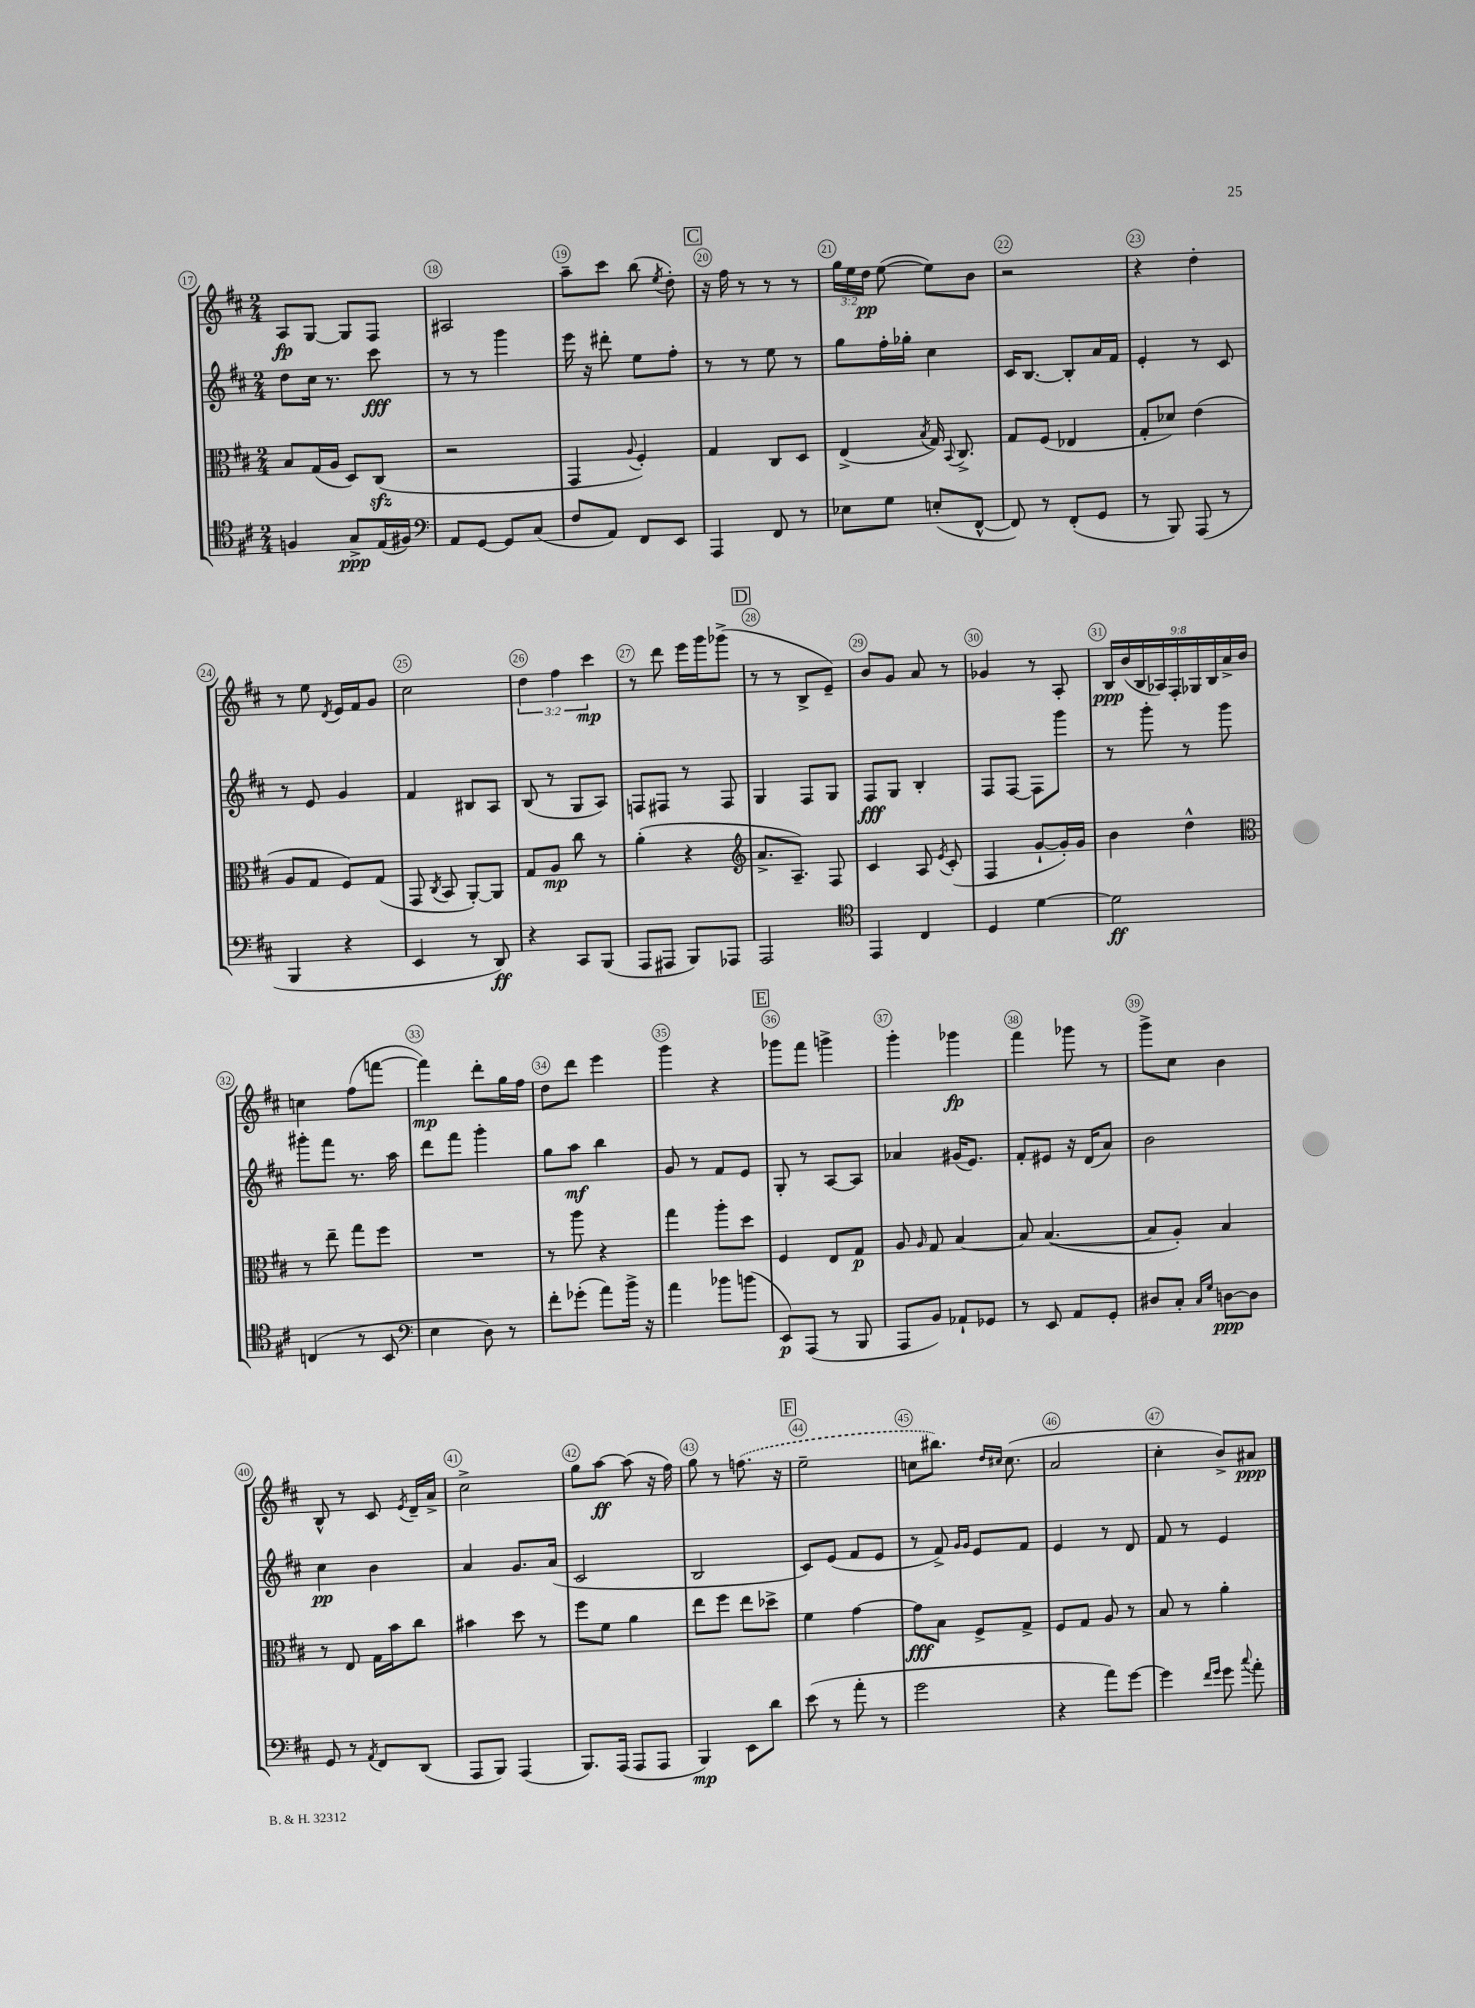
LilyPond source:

<<
\new StaffGroup <<
\new Staff = "s0" {
    \clef treble \key d \major \numericTimeSignature \time 2/4 \override Staff.TupletNumber.text = #tuplet-number::calc-fraction-text
    \autoBeamOff a8[\fp g8]~ g8[ fis8] |
    ais2 |
    a''8[-- cis'''8] b''8( \acciaccatura { e''8 } d''8-.) |
    \mark \markup { \box "C" } r16 fis''16 r8 r8 r8 |
    \tuplet 3/2 { g''16[ e''16 d''16]\pp } e''8~( e''8[) b'8] |
    r2 |
    r4 d''4-. |
    r8 e''8 \acciaccatura { d'8 } e'16[ fis'16 g'8] |
    cis''2 |
    \tuplet 3/2 { d''4 fis''4 cis'''4\mp } |
    r8 d'''8 e'''16[ g'''16 ges'''8]->( |
    \mark \markup { \box "D" } r8 r8 b8[-> e'8]--) |
    b'8[ g'8] a'8 r8 |
    ges'4 r8 a8-. |
    \tuplet 9/8 { b16[\ppp b'16( b16 aes16) fis16-. ges16 b16 a'16-> b'16] } |
    c''4 fis''8[( f'''8]~ |
    f'''4\mp) d'''8[-. g''16 fis''16] |
    d''8[ d'''8] e'''4 |
    g'''4 r4 |
    \mark \markup { \box "E" } ges'''8[ fis'''8] g'''4-> |
    g'''4-. ges'''4\fp |
    fis'''4 ges'''8 r8 |
    g'''8[-> cis''8] b'4 |
    b8-^ r8 cis'8 \acciaccatura { e'8 } d'16[-- a'16]-> |
    cis''2-> |
    g''8[ a''8]~\ff a''8( r16 fis''16) |
    g''8 r8 \once \slurDashed f''8.( r16 |
    \mark \markup { \box "F" } e''2-- |
    c''8[ bis''8.]) \grace { d''16[ cis''16] } cis''8.( |
    a'2 |
    cis''4-. b'8[->) ais'8]\ppp \bar "|." |
}
\new Staff = "s1" {
    \clef treble \key d \major \numericTimeSignature \time 2/4
    \autoBeamOff d''8[ cis''16] r8. cis'''8\fff |
    r8 r8 g'''4 |
    e'''16 r16 dis'''8-. e''8[ fis''8]-. |
    \mark \markup { \box "C" } r8 r8 e''8 r8 |
    g''8[ fis''16-. ges''16]-. cis''4 |
    cis'16[ b8.]~ b8[-. a'16 fis'16] |
    e'4-. r8 cis'8 |
    r8 e'8 g'4 |
    fis'4 bis8[ a8] |
    b8( r8 g8[ a8]) |
    f8[ fis8] r8 fis8 |
    \mark \markup { \box "D" } g4 fis8[ g8] |
    fis8[\fff g8] b4-. |
    fis8[ fis8]~ fis8[ g'''8] |
    r8 g'''8-. r8 g'''8 |
    gis'''8[-. fis'''8] r8. a''16 |
    d'''8[ fis'''8] g'''4-. |
    g''8[ a''8]\mf b''4 |
    g'8 r8 fis'8[ e'8] |
    \mark \markup { \box "E" } g8-. r8 a8[~ a8] |
    aes'4 gis'16[( e'8.]) |
    fis'8[-. eis'8] r16 d'16[( a'8]) |
    b'2 |
    cis''4\pp b'4 |
    a'4 g'8.[ a'16]( |
    cis'2 |
    b2 |
    \mark \markup { \box "F" } cis'8[) e'8]( fis'8[ e'8] |
    r8 fis'8->) \grace { g'16[ g'16] } e'8[ fis'8] |
    e'4 r8 d'8 |
    fis'8 r8 e'4 \bar "|." |
}
\new Staff = "s2" {
    \clef alto \key d \major \numericTimeSignature \time 2/4
    \autoBeamOff b8[ g16( a16] d8[) cis8]\sfz( |
    r2 |
    g,4 \appoggiatura { a8 } fis4-.) |
    \mark \markup { \box "C" } g4 cis8[ d8] |
    e4->( \acciaccatura { b8 } g16) \appoggiatura { b,8 } cis8.-> |
    g8[ fis8]( ees4 |
    g8[-. des'8]) e'4( |
    a8[ g8] fis8[) g8]( |
    g,8 \acciaccatura { cis8 } b,8 a,8[~-.) a,8] |
    g8[ a8]\mp cis''8 r8 |
    a'4-.( r4 |
    \mark \markup { \box "D" } \clef treble a'8.[-> a8.]--) fis8 |
    cis'4 a8 \acciaccatura { e'8 } cis'8-.( |
    fis4 g'8[~-! g'16-.) g'16] |
    b'4 d''4-^ |
    \clef alto r8 e''8-- g''8[ fis''8] |
    R2 |
    r8 a''8 r4 |
    g''4 a''8[-. d''8] |
    \mark \markup { \box "E" } fis4 e8[ g8]\p |
    a8 \grace { a16 } g8 b4~ |
    b8 b4.~( |
    b8[ a8]-.) b4 |
    r8 e8 g16[ b'16 cis''8] |
    bis'4 d''8 r8 |
    fis''8[ fis'8] a'4 |
    e''8[ fis''8] e''8[ des''8]-> |
    \mark \markup { \box "F" } fis'4 g'4~ |
    g'8[\fff b8] fis8[-> g8]-> |
    fis8[ g8] a8 r8 |
    b8 r8 a'4-. \bar "|." |
}
\new Staff = "s3" {
    \clef tenor \key d \major \numericTimeSignature \time 2/4
    \autoBeamOff f4 g8[->\ppp e16( fis16]) |
    \clef bass a,8[ g,8]~ g,8[ cis8]( |
    fis8[ a,8]) fis,8[ e,8] |
    \mark \markup { \box "C" } a,,4 fis,8 r8 |
    ees8[ g8] e8[-.( fis,8]~-^ |
    fis,8) r8 fis,8[-.( g,8] |
    r8 b,,8) a,,8( r8 |
    b,,4 r4 |
    e,4 r8 d,8\ff) |
    r4 cis,8[ b,,8]( |
    a,,8[ ais,,8] b,,8[) aes,,8] |
    \mark \markup { \box "D" } a,,2 |
    \clef tenor e,4 cis4 |
    d4 d'4~ |
    d'2\ff |
    c4( r8 b,8 |
    \clef bass e4 d8) r8 |
    fis'8[-. ges'8]-.( a'8[) b'16]-> r16 |
    a'4 bes'8[ b'8]( |
    \mark \markup { \box "E" } e,8[\p) a,,8]( r8 b,,8 |
    a,,8[ b,8]) aes,8[-! ges,8] |
    r8 e,8 a,8[ g,8]-. |
    dis8[ cis8]-. \grace { cis16[ g16] } d8[~\ppp d8] |
    g,8 r8 \acciaccatura { a,8 } fis,8[ d,8]( |
    a,,8[ b,,8]) a,,4( |
    b,,8.[) a,,16]( a,,8[ a,,8] |
    b,,4\mp) e,8[ d'8] |
    \mark \markup { \box "F" } e'8( r8 a'8-. r8 |
    g'2 |
    r4 a'8[) g'8]~ |
    g'4 \grace { fis'16[ g'16] } g'8 \appoggiatura { cis''8 } a'8-. \bar "|." |
}
>>
>>
\layout { \context { \Score currentBarNumber = #17 \override BarNumber.break-visibility = ##(#f #t #t) barNumberVisibility = #all-bar-numbers-visible \override BarNumber.stencil = #(make-stencil-circler 0.1 0.3 ly:text-interface::print) } }
